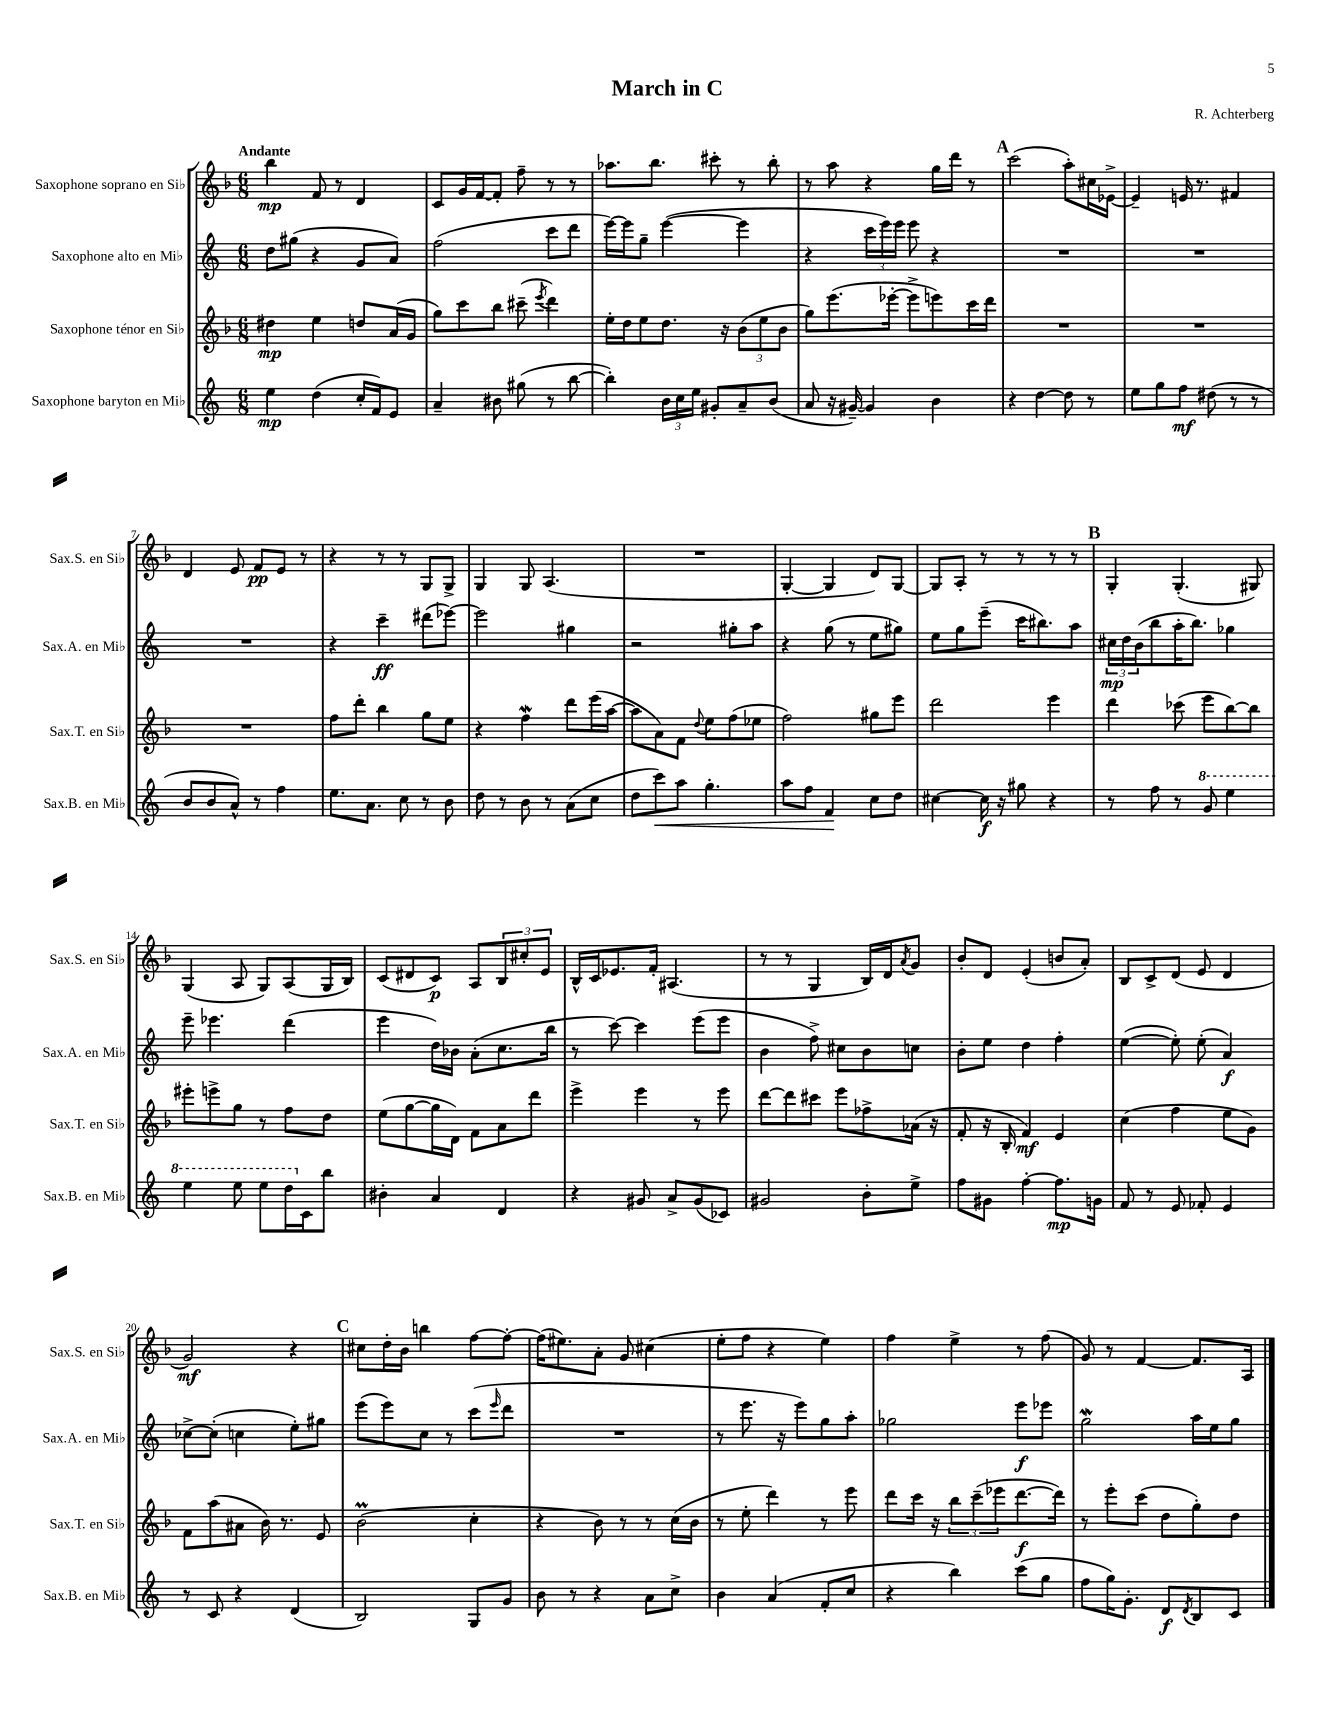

**kern	**dynam	**kern	**dynam	**kern	**dynam	**kern	**dynam
*part4	*part4	*part3	*part3	*part2	*part2	*part1	*part1
*staff4	*staff4	*staff3	*staff3	*staff2	*staff2	*staff1	*staff1
*I"Saxophone baryton en Mi♭	*	*I"Saxophone ténor en Si♭	*	*I"Saxophone alto en Mi♭	*	*I"Saxophone soprano en Si♭	*
*I'Sax.B. en Mi♭	*	*I'Sax.T. en Si♭	*	*I'Sax.A. en Mi♭	*	*I'Sax.S. en Si♭	*
*clefG2	*	*clefG2	*	*clefG2	*	*clefG2	*
*k[]	*	*k[b-]	*	*k[]	*	*k[b-]	*
*M6/8	*	*M6/8	*	*M6/8	*	*M6/8	*
=1	=1	=1	=1	=1	=1	=1	=1
!	!	!	!	!	!	!LO:TX:a:B:t=Andante	!
4ee\	mp	4dd#X\	mp	8dd\L	.	4bb-\	mp
.	.	.	.	(8gg#X\J	.	.	.
(4dd\	.	4ee\	.	4r	.	8f/	.
.	.	.	.	.	.	8r	.
16cc'/LL	.	8ddn/L	.	8g/L	.	4d/	.
16f/J)	.	.	.	.	.	.	.
8e/J	.	(16a/L	.	8a/J)	.	.	.
.	.	16g/JJ	.	.	.	.	.
=2	=2	=2	=2	=2	=2	=2	=2
4a~/	.	8gg\L)	.	(2ff\	.	8c/L	.
.	.	8ccc\	.	.	.	16g/L	.
.	.	.	.	.	.	[16f/J	.
8b#X\	.	8bb-\J	.	.	.	8f'/J]	.
(8gg#X\	.	(8ccc#X~\	.	.	.	8ff~\	.
.	.	8qeee/	.	.	.	.	.
8r	.	4ddd\)	.	8ccc\L	.	8r	.
[8bb\	.	.	.	8ddd\J	.	8r	.
=3	=3	=3	=3	=3	=3	=3	=3
4bb'\])	.	16ee'\LL	.	[16eee\LL)	.	8.aa-X\L	.
.	.	16dd\J	.	16eee\J]	.	.	.
.	.	8ee\	.	8gg~\J	.	.	.
.	.	.	.	.	.	8.bb-\J	.
24b\LL	.	8.dd\J	.	([4eee\	.	.	.
24cc\	.	.	.	.	.	.	.
24ee\JJ	.	.	.	.	.	.	.
8g#X'/L	.	.	.	.	.	8ccc#X'\	.
.	.	16r	.	.	.	.	.
8a~/	.	(12b-\L	.	4eee\]	.	8r	.
.	.	12ee\	.	.	.	.	.
(8b/J	.	.	.	.	.	8bb-'\	.
.	.	12b-\J	.	.	.	.	.
=4	=4	=4	=4	=4	=4	=4	=4
8a/	.	8gg\L)	.	4r	.	8r	.
16r	.	(8.eee\	.	.	.	8aa\	.
[16g#X~/)	.	.	.	.	.	.	.
4g#/]	.	.	.	24ccc\LL	.	4r	.
.	.	.	.	24eee\)	.	.	.
.	.	[16eee-X'\Jk	.	.	.	.	.
.	.	.	.	24eee\JJ	.	.	.
.	.	8eee-^\L]	.	8eee\	.	.	.
4b\	.	8eeen\)	.	4r	.	16gg\LL	.
.	.	.	.	.	.	16ddd\JJ	.
.	.	16ccc\L	.	.	.	8r	.
.	.	16ddd\JJ	.	.	.	.	.
!!LO:REH:place=s1:t=A
=5	=5	=5	=5	=5	=5	=5	=5
4r	.	2.r	.	2.r	.	(2ccc\	.
[4dd\	.	.	.	.	.	.	.
8dd\]	.	.	.	.	.	8aa'\L)	.
8r	.	.	.	.	.	16cc#X\L	.
.	.	.	.	.	.	[16e-X^\JJ	.
=6	=6	=6	=6	=6	=6	=6	=6
8ee\L	.	2.r	.	2.r	.	4e-~/]	.
8gg\	.	.	.	.	.	.	.
8ff\J	mf	.	.	.	.	16en/	.
.	.	.	.	.	.	8.r	.
(8dd#X\	.	.	.	.	.	.	.
8r	.	.	.	.	.	4f#X/	.
8r	.	.	.	.	.	.	.
!!LO:LB:g=z
=7	=7	=7	=7	=7	=7	=7	=7
8b/L	.	2.r	.	2.r	.	4d/	.
8b/	.	.	.	.	.	.	.
8a^^/J)	.	.	.	.	.	8e/	.
8r	.	.	.	.	.	8f/L	pp
4ff\	.	.	.	.	.	8e/J	.
.	.	.	.	.	.	8r	.
=8	=8	=8	=8	=8	=8	=8	=8
8.ee\L	.	8ff\L	.	4r	.	4r	.
.	.	8ddd'\J	.	.	.	.	.
8.a\J	.	.	.	.	.	.	.
.	.	4bb-\	.	4ccc~\	ff	8r	.
8cc\	.	.	.	.	.	8r	.
8r	.	8gg\L	.	(8ddd#X\L	.	8G/L	.
8b\	.	8ee\J	.	[8eee-X\J)	.	8G^/J	.
=9	=9	=9	=9	=9	=9	=9	=9
8dd\	.	4r	.	2eee-\]	.	4G/	.
8r	.	.	.	.	.	.	.
8b\	.	4ffw\	.	.	.	8G/	.
8r	.	.	.	.	.	(4.A/	.
(8a\L	.	8ddd\L	.	4gg#X\	.	.	.
8cc\J	.	(16eee\L	.	.	.	.	.
.	.	[16aa\JJ	.	.	.	.	.
=10	=10	=10	=10	=10	=10	=10	=10
8dd\L	.	8aa\L]	.	2r	.	2.r	.
!	!LO:HP:b	!	!	!	!	!	!
8ccc\)	<	8a\)	.	.	.	.	.
8aa\J	.	8f\J	.	.	.	.	.
.	.	8qqdd/	.	.	.	.	.
4.gg'\	.	8ee\L	.	.	.	.	.
.	.	(8ff\	.	8gg#X'\L	.	.	.
.	.	8ee-X\J	.	8aa\J	.	.	.
=11	=11	=11	=11	=11	=11	=11	=11
8aa\L	.	2ff\)	.	4r	.	[4G'/	.
8ff\J	.	.	.	.	.	.	.
4f/	.	.	.	(8gg\	.	4G/]	.
.	.	.	.	8r	.	.	.
8cc\L	[	8gg#X\L	.	8ee\L	.	8d/L)	.
8dd\J	.	8eee\J	.	8gg#X\J)	.	[8G/J	.
=12	=12	=12	=12	=12	=12	=12	=12
[4cc#X\	.	2ddd\	.	8ee\L	.	8G/L]	.
.	.	.	.	8gg\	.	8A'/J	.
16cc#\]	f	.	.	(8eee~\J	.	8r	.
16r	.	.	.	.	.	.	.
8gg#X\	.	.	.	16ccc\KL	.	8r	.
.	.	.	.	8.bb#X\)	.	.	.
4r	.	4eee\	.	.	.	8r	.
.	.	.	.	8aa\J	.	8r	.
!!LO:REH:place=s1:t=B
=13	=13	=13	=13	=13	=13	=13	=13
8r	.	4ddd\	.	24cc#X\LL	mp	4G'/	.
.	.	.	.	24dd\	.	.	.
.	.	.	.	(24b\J	.	.	.
8ff\	.	.	.	8bb\	.	.	.
8r	.	(8ccc-X\	.	16aa'\K	.	(4.G'/	.
.	.	.	.	8.bb\J)	.	.	.
*8va	*	*	*	*	*	*	*
8gg/	.	8eee\L	.	.	.	.	.
4eee\	.	[8bb-\)	.	4gg-X\	.	.	.
.	.	8bb-\J]	.	.	.	8G#X/)	.
!!LO:LB:g=z
=14	=14	=14	=14	=14	=14	=14	=14
4eee\	.	8eee#X'\L	.	8eee~\	.	(4G/	.
.	.	8eeen^\	.	4.eee-X\	.	.	.
8eee\	.	8gg\J	.	.	.	8A/	.
8eee\L	.	8r	.	.	.	8G/L)	.
16ddd\L	.	8ff\L	.	(4ddd\	.	(8A/	.
*X8va	*	*	*	*	*	*	*
16c\J	.	.	.	.	.	.	.
8bb\J	.	8dd\J	.	.	.	16G/L	.
.	.	.	.	.	.	16B-/JJ)	.
=15	=15	=15	=15	=15	=15	=15	=15
4b#X'\	.	(8ee\L	.	4eee\	.	(8c/L	.
.	.	[8gg\	.	.	.	8d#X/	.
4a/	.	16gg\L]	.	16dd\LL)	.	8c/J)	p
.	.	16d\JJ)	.	16b-X\JJ	.	.	.
.	.	8f\L	.	(8a'\L	.	8A/L	.
4d/	.	8a\	.	8.cc\	.	12B-/	.
.	.	.	.	.	.	12cc#X'/	.
.	.	8ddd\J	.	.	.	.	.
.	.	.	.	.	.	12e/J	.
.	.	.	.	16bb\Jk	.	.	.
=16	=16	=16	=16	=16	=16	=16	=16
4r	.	4eee^\	.	8r	.	16B-^^/LL	.
.	.	.	.	.	.	16c/J	.
.	.	.	.	[8ccc\)	.	8.e-X/	.
8g#X/	.	4eee\	.	4ccc\]	.	.	.
.	.	.	.	.	.	16f'/Jk	.
8a^/L	.	.	.	.	.	(4.A#X/	.
(8g#/	.	8r	.	(8eee\L	.	.	.
8c-X/J)	.	8eee\	.	8eee\J	.	.	.
=17	=17	=17	=17	=17	=17	=17	=17
2g#X/	.	[8ddd\L	.	4b\	.	8r	.
.	.	8ddd\]	.	.	.	8r	.
.	.	8ccc#X\J	.	8ff^\)	.	4G/	.
.	.	8eee\L	.	8cc#X\L	.	.	.
8b'\L	.	8ff-X^\	.	8b\	.	16B-/LL)	.
.	.	.	.	.	.	16d/J	.
.	.	.	.	.	.	8qa/	.
8ee^\J	.	(16a-X\Jk	.	8ccn\J	.	8g/J	.
.	.	16r	.	.	.	.	.
=18	=18	=18	=18	=18	=18	=18	=18
8ff\L	.	8f'/	.	8b'\L	.	8b-'/L	.
8g#X\J	.	16r	.	8ee\J	.	8d/J	.
.	.	16B-'/	.	.	.	.	.
[4ff'\	.	4f/)	mf	4dd\	.	(4e'/	.
8.ff\L]	mp	4e/	.	4ff'\	.	8bn/L	.
.	.	.	.	.	.	8a'/J)	.
16gn\Jk	.	.	.	.	.	.	.
=19	=19	=19	=19	=19	=19	=19	=19
8f/	.	(4cc\	.	([4ee\	.	8B-/L	.
8r	.	.	.	.	.	8c^/	.
8e/	.	4ff\	.	8ee'\])	.	(8d/J	.
8f-X'/	.	.	.	(8ee'\	.	8e/	.
4e/	.	8ee\L	.	4a/)	f	4d/	.
.	.	8g\J)	.	.	.	.	.
!!LO:LB:g=z
=20	=20	=20	=20	=20	=20	=20	=20
8r	.	8f\L	.	[8cc-X^\L	.	2g/)	mf
8c/	.	(8aa\	.	(8cc-'\J]	.	.	.
4r	.	8a#X\J	.	4ccn\	.	.	.
.	.	16b-\)	.	.	.	.	.
.	.	8.r	.	.	.	.	.
(4d/	.	.	.	8ee'\L)	.	4r	.
.	.	8e/	.	8gg#X\J	.	.	.
!!LO:REH:place=s1:t=C
=21	=21	=21	=21	=21	=21	=21	=21
2B/)	.	(2b-M\	.	(8eee\L	.	8cc#X\L	.
.	.	.	.	8eee\)	.	16dd'\L	.
.	.	.	.	.	.	16b-\JJ	.
.	.	.	.	8cc\J	.	4bbn\	.
.	.	.	.	8r	.	.	.
8G/L	.	4cc'\	.	(8ccc\L	.	[8ff\L	.
.	.	.	.	16qqeee/	.	.	.
8g/J	.	.	.	8ddd\J	.	8ff'\J_	.
=22	=22	=22	=22	=22	=22	=22	=22
8b\	.	4r	.	2.r	.	(16ff\KL]	.
.	.	.	.	.	.	8.ee#X\)	.
8r	.	.	.	.	.	.	.
4r	.	8b-\)	.	.	.	8a'\J	.
.	.	8r	.	.	.	8g/	.
8a\L	.	8r	.	.	.	(4cc#X\	.
8cc^\J	.	(16cc\LL	.	.	.	.	.
.	.	16b-\JJ	.	.	.	.	.
=23	=23	=23	=23	=23	=23	=23	=23
4b\	.	8r	.	8r	.	8ee'\L	.
.	.	8ee'\	.	8.eee\	.	8ff\J	.
(4a/	.	4ddd\)	.	.	.	4r	.
.	.	.	.	16r	.	.	.
.	.	.	.	8eee\L)	.	.	.
8f'/L	.	8r	.	8gg\	.	4ee\)	.
8cc/J	.	8eee\	.	8aa'\J	.	.	.
=24	=24	=24	=24	=24	=24	=24	=24
4r	.	8ddd\L	.	2gg-X\	.	4ff\	.
.	.	16ccc\Jk	.	.	.	.	.
.	.	16r	.	.	.	.	.
4bb\)	.	12bb-\L	.	.	.	4ee^\	.
.	.	(12ccc~\	.	.	.	.	.
.	.	12eee-X\	.	.	.	.	.
(8ccc\L	.	[8.ddd\	f	8eee\L	f	8r	.
8gg\J	.	.	.	8eee-X\J	.	(8ff\	.
.	.	16ddd\Jk])	.	.	.	.	.
=25	=25	=25	=25	=25	=25	=25	=25
8ff\L	.	8r	.	2ggW\	.	8g/)	.
16gg\K)	.	8eee'\L	.	.	.	8r	.
8.g'\J	.	.	.	.	.	.	.
.	.	(8ccc\J	.	.	.	[4f/	.
8d/L	f	8dd\L	.	.	.	.	.
8qd/	.	.	.	.	.	.	.
8B/	.	8gg'\)	.	16aa\LL	.	8.f/L]	.
.	.	.	.	16ee\J	.	.	.
8c/J	.	8dd\J	.	8gg\J	.	.	.
.	.	.	.	.	.	16A/Jk	.
==	==	==	==	==	==	==	==
*-	*-	*-	*-	*-	*-	*-	*-
